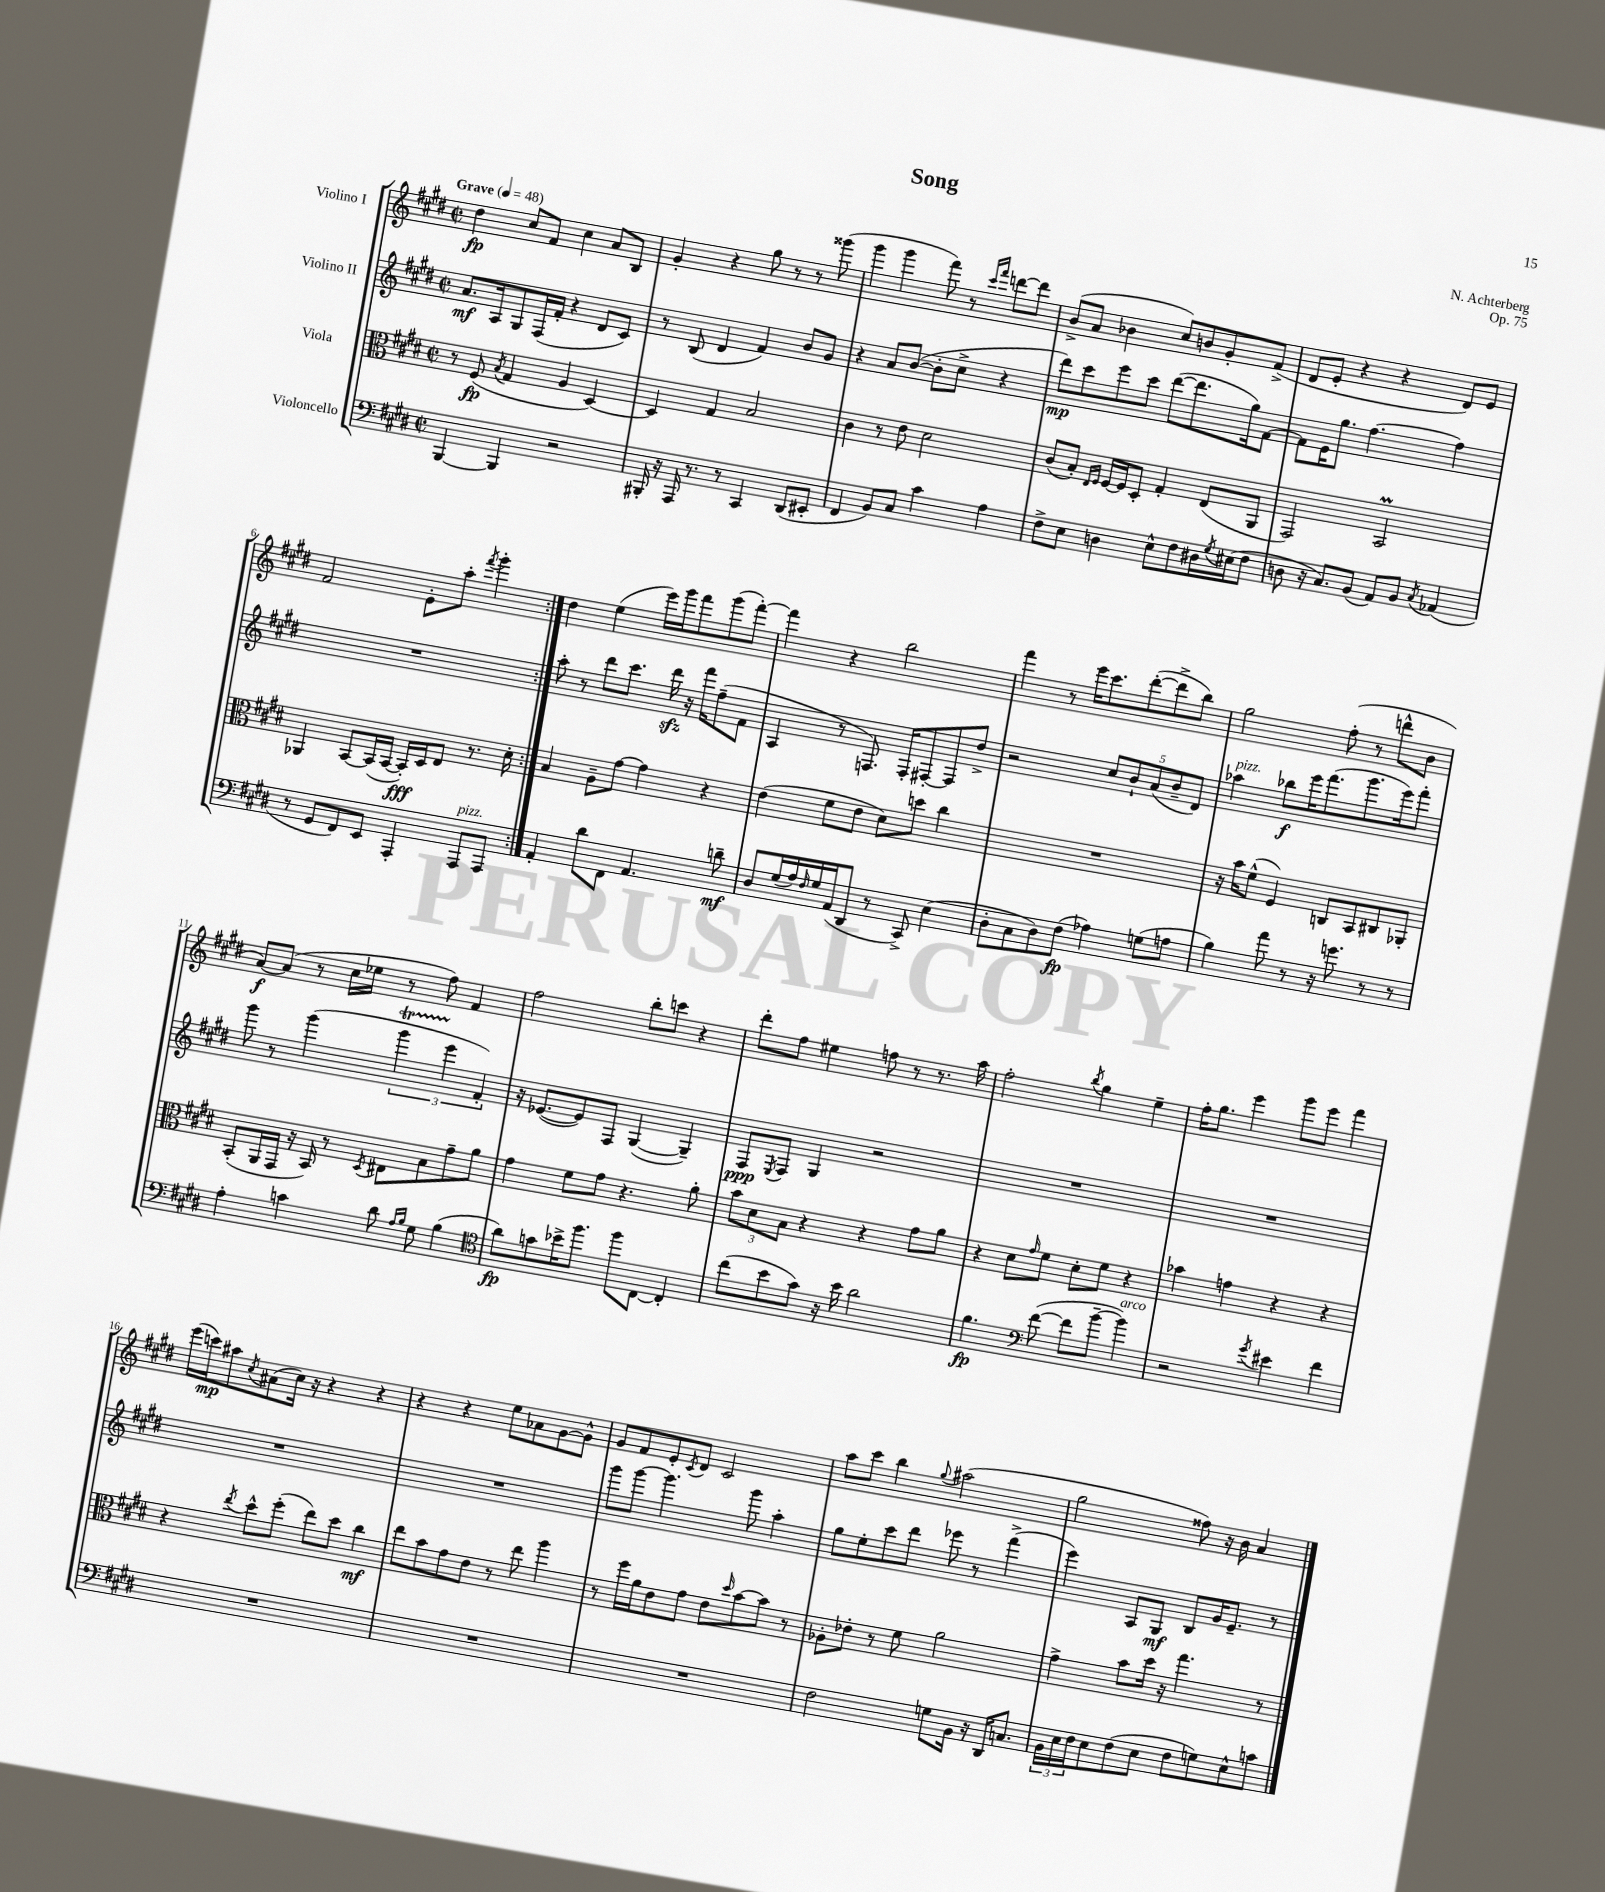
\header { title = "Song" composer = "N. Achterberg" opus = "Op. 75" }
<<
\new StaffGroup <<
\new Staff = "s0" \with { instrumentName = "Violino I" } {
    \clef treble \key e \major \defaultTimeSignature \time 2/2 \tempo "Grave" 4 = 48
    \repeat volta 2 { dis''4\fp cis''8 fis'8 cis''4 a'8 b8 |
    gis'4-. r4 gis''8 r8 r8 gisis'''8( |
    gis'''4 gis'''4 fis'''8) r8 \grace { cis'''16 fis'''16 } d'''8~ d'''8 |
    b'8->( a'8 bes'4 cis''8) b'8 gis'8-. fis'8->( |
    dis'8 e'8-. r4 r4 dis'8) e'8 |
    fis'2 e'8-. a''8-. \acciaccatura { fis'''8 } gis'''4-. | }
    dis''4 e''4( e'''16) gis'''16 fis'''8 gis'''8( fis'''8~-.) |
    fis'''4 r4 b''2 |
    fis'''4 r8 e'''16 cis'''8. dis'''8~-.( dis'''8-> b''8) |
    gis''2 fis''8-.( r8 d'''8-^ b'8 |
    a'8~\f) a'8( r8 cis''16 ees''16 r8 fis''8) fis'4 |
    fis''2 b''8-. c'''8 r4 |
    dis'''8-. fis''8 eis''4 f''8 r8 r8. a''16 |
    fis''2-. \acciaccatura { b''8 } gis''4 e''4-- |
    fis''16-. gis''8. e'''4 gis'''8 e'''8 fis'''4 |
    e'''16( c'''16\mp) ais''8 \acciaccatura { cis''8 } ais'8( cis''16) r16 r4 r4 |
    r4 r4 e''8 aes'8 gis'8~ gis'8-^ |
    gis'8 fis'8 e'8-. \acciaccatura { cis'8 } dis'8 cis'2 |
    a''8 cis'''8 b''4 \appoggiatura { gis''8 } ais''2( |
    gis''2 fisis''8) r16 b'16 a'4 \bar "|." |
}
\new Staff = "s1" \with { instrumentName = "Violino II" } {
    \clef treble \key e \major \defaultTimeSignature \time 2/2
    \repeat volta 2 { a'8.\mf a16 gis8 fis16( fis'16-. r4 dis'8 cis'8) |
    r8 b8( dis'4 fis'4) b'8 gis'8 |
    r4 a'8 b'8~( b'8-. cis''8-> r4 |
    dis'''8\mp) cis'''8 e'''8 cis'''8 dis'''8~( dis'''8. gis''16) fis'8~ |
    fis'8 e'16 gis''8. fis''4.~ fis''4 |
    R1 | }
    a''8-. r8 dis'''8 cis'''8. dis'''16\sfz r16 fis'''16 fis''8--( fis'8 |
    a4 r8 f8.) f16-. fis8~-. fis8 dis''8-> |
    r2 \tuplet 5/4 { cis''8 b'8-! a'8( b'8-- dis'8) } |
    aes''4^\markup { \italic "pizz." } bes''8\f e'''16 fis'''8.( gis'''8. e'''16) fis'''8-. |
    gis'''8 r8 gis'''4( \tuplet 3/2 { gis'''4\startTrillSpan e'''4\stopTrillSpan fis'4-.) } |
    r16 ees'8.~( ees'8) fis8 gis4~( gis4--) |
    fis8\ppp \acciaccatura { e8 } fis8 gis4 r2 |
    R1 |
    R1 |
    R1 |
    R1 |
    gis'''8 gis'''8~ gis'''4. gis'''8 a''4-. |
    gis''8 e''8-. cis'''8 dis'''8 ees'''8 r8 fis'''4->( |
    e'''4) a8 gis8\mf b8 gis'16 e'8.-- r8 \bar "|." |
}
\new Staff = "s2" \with { instrumentName = "Viola" } {
    \clef alto \key e \major \defaultTimeSignature \time 2/2
    \repeat volta 2 { r8 fis8\fp( \acciaccatura { b8 } gis4 a4 dis4~) |
    dis4 gis4 b2 |
    cis'4 r8 e'8 dis'2 |
    cis'8( b8-.) \grace { e16 fis16 } fis16~ fis16 dis8-. gis4-. e8( a,8 |
    gis,2) b,2\prall |
    aes,4 b,8~ b,16( b,16~ b,16-.\fff) dis16 e8 r8. dis'16-. | }
    b4 a8-- gis'8~ gis'4 r4 |
    e'4( fis'8 e'8 dis'8) d''8 cis''4 |
    R1 |
    r16 b'16 fis'8-^( fis4) c8 b,8 cis8 aes,8-. |
    b,8-.( a,16 gis,16 r16 b,16) r8 \acciaccatura { dis8 } eis8 b8 gis'8-- a'8 |
    gis'4 fis'8 gis'8 r4. a'8-. |
    \tuplet 3/2 { b'8 dis'8 b8 } r4 r4 gis'8 a'8 |
    r4 dis'8 \grace { gis'16 } fis'8 dis'8-. fis'8 r4 |
    bes'4 g'4 r4 r4 |
    r4 \acciaccatura { e''8 } dis''8-^ fis''8-.( e''8) dis''8 cis''4\mf |
    e''8 b'8 gis'8 e'8 r8 e''8 a''4 |
    r8 fis''16 a'16 e'8 gis'8 e'8 \grace { dis''16 } b'8~ b'8 r8 |
    aes8-. ees'8-. r8 fis'8 a'2 |
    gis'4-> b'8 dis''16 r16 gis''4. r8 \bar "|." |
}
\new Staff = "s3" \with { instrumentName = "Violoncello" } {
    \clef bass \key e \major \defaultTimeSignature \time 2/2
    \repeat volta 2 { b,,4~ b,,4 r2 |
    bis,,16-. r16 a,,16 r8. r8 cis,4 dis,8( eis,8-. |
    fis,4 b,8) cis8 cis'4 a4 |
    fis8-> e8 d4 e8-^ fis8 dis16 \acciaccatura { gis8 } eis16( fis8 |
    d8 r16 cis8.) b,8( a,8) b,8 \acciaccatura { cis8 } aes,4( |
    r8 gis,8 fis,8) e,8 a,,4-. a,,8^\markup { \italic "pizz." } a,,8 | }
    a,4-. dis'8 fis,8 a,4. d'8--\mf |
    dis8 gis16( a16) \grace { fis16 } gis16 a,16( dis,8 r8 cis,8->) e4( |
    dis8-. cis8 dis8) fis8\fp( aes4) g8( a8 |
    b4) a'8 r8 r16 g'8. r8 r8 |
    a4-. c'4 dis'8 \grace { a16 b16 } gis8 b4( |
    \clef tenor a'8\fp) g'8 bes'16-> fis''8. fis''8 cis8~ cis4-. |
    cis''8( b'8 gis'8) r16 b'16 a'2 |
    fis'4.\fp \clef bass fis'8~( fis'8 b'8~-- b'4^\markup { \italic "arco" }) |
    r2 \acciaccatura { gis'8 } eis'4 fis'4 |
    R1 |
    R1 |
    R1 |
    fis2 g8 b,16 r16 dis,16 c8. |
    \tuplet 3/2 { b,16 e16 fis16 } e8 fis8( e8 fis8 g8) e8-^ c'8 \bar "|." |
}
>>
>>
